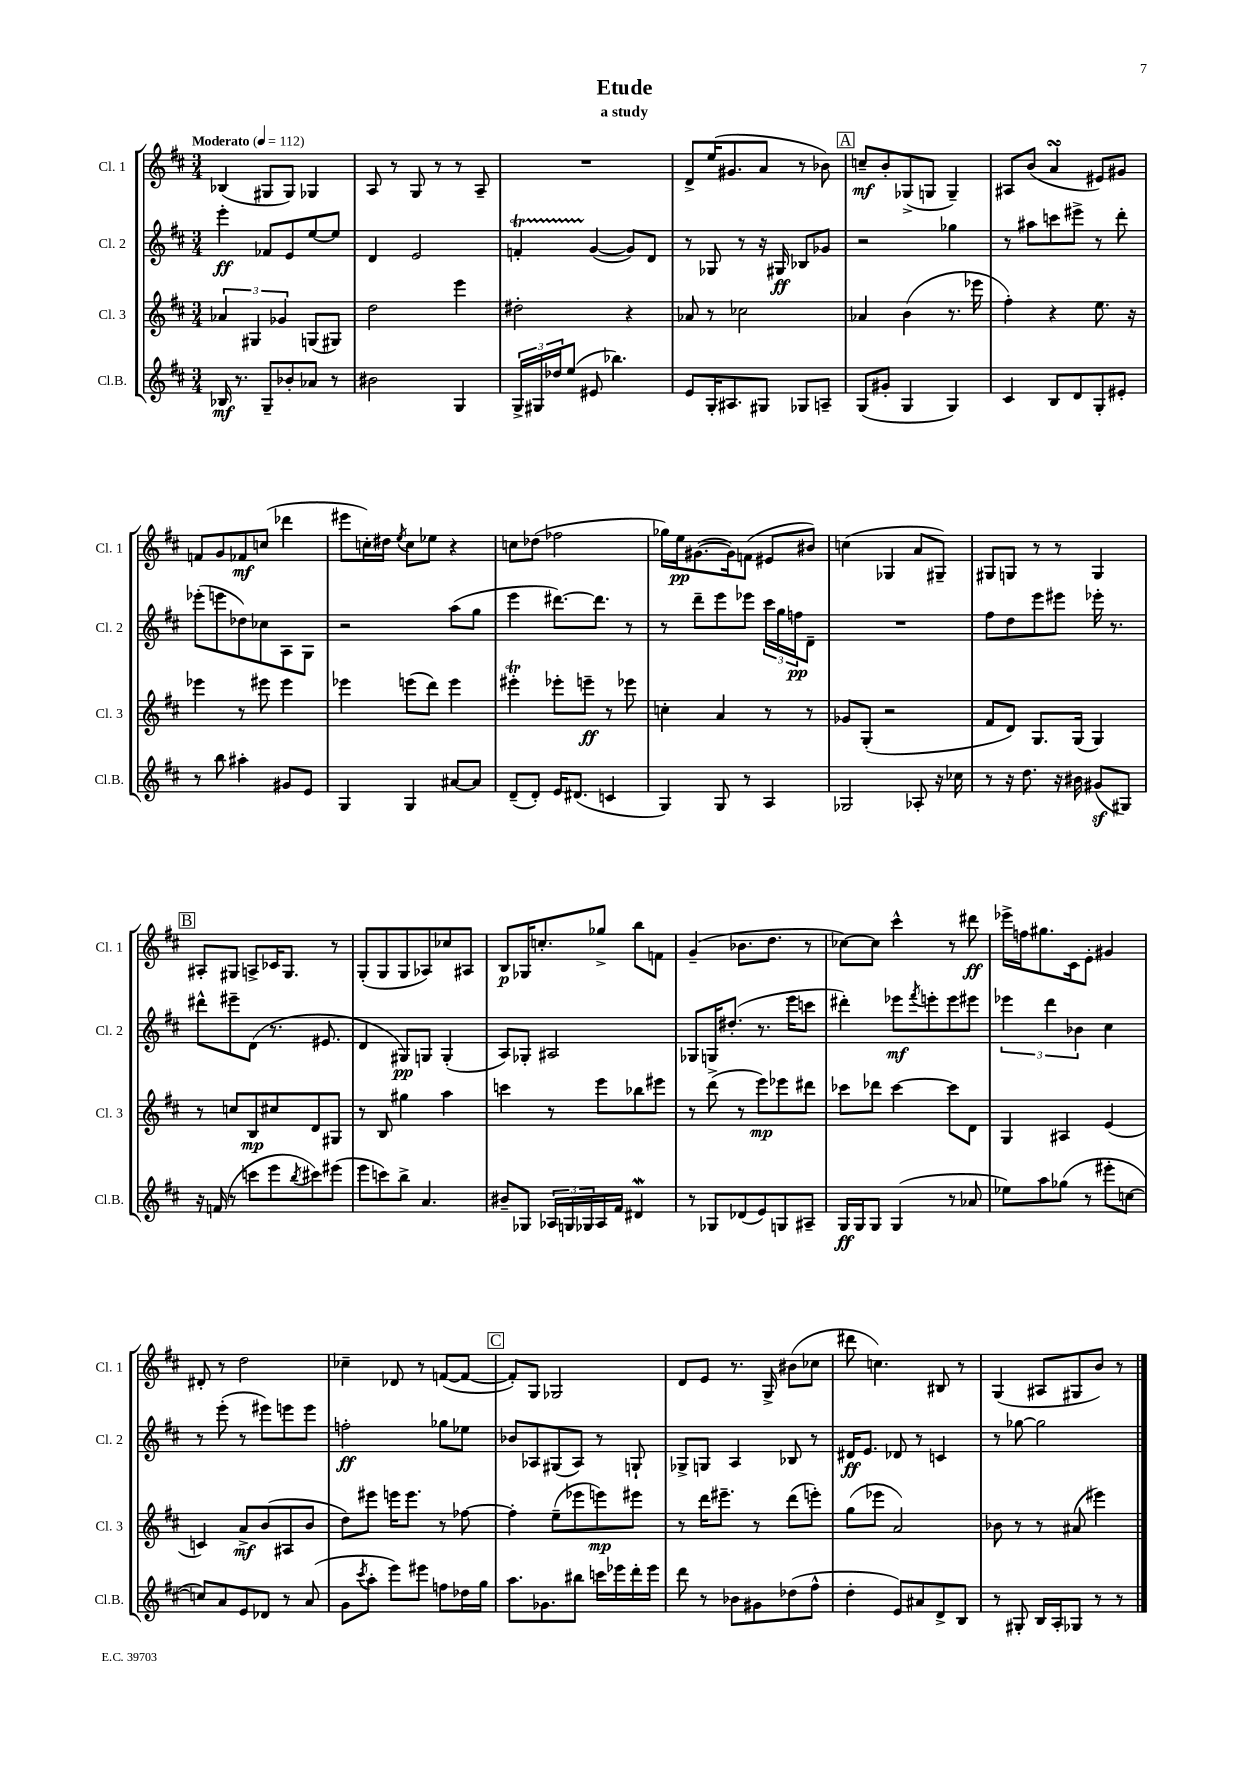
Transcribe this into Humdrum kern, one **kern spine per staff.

**kern	**dynam	**kern	**dynam	**kern	**dynam	**kern	**dynam
*part4	*part4	*part3	*part3	*part2	*part2	*part1	*part1
*staff4	*staff4	*staff3	*staff3	*staff2	*staff2	*staff1	*staff1
*I"Cl.B.	*	*I"Cl. 3	*	*I"Cl. 2	*	*I"Cl. 1	*
*I'Cl.B.	*	*I'Cl. 3	*	*I'Cl. 2	*	*I'Cl. 1	*
*clefG2	*	*clefG2	*	*clefG2	*	*clefG2	*
*k[f#c#]	*	*k[f#c#]	*	*k[f#c#]	*	*k[f#c#]	*
*M3/4	*	*M3/4	*	*M3/4	*	*M3/4	*
*MM112	*	*MM112	*	*MM112	*	*MM112	*
=1	=1	=1	=1	=1	=1	=1	=1
!	!	!	!	!	!	!LO:TX:a:B:t=Moderato	!
16B-X/	mf	6a-X/	.	4eee'\	ff	(4B-X/	.
8.r	.	.	.	.	.	.	.
.	.	6G#X/	.	.	.	.	.
8G~/L	.	.	.	8f-X/L	.	8G#X/L	.
.	.	6g-X/	.	.	.	.	.
8b-X'/	.	.	.	8e/	.	8G#/J)	.
8a-X/J	.	(8Gn/L	.	[8ee/	.	4G-X/	.
8r	.	8G#X/J)	.	8ee/J]	.	.	.
=2	=2	=2	=2	=2	=2	=2	=2
2b#X\	.	2dd\	.	4d/	.	8A/	.
.	.	.	.	.	.	8r	.
.	.	.	.	2e/	.	8G/	.
.	.	.	.	.	.	8r	.
4G/	.	4eee\	.	.	.	8r	.
.	.	.	.	.	.	8A~/	.
=3	=3	=3	=3	=3	=3	=3	=3
24G^/LL	.	2dd#X'\	.	4fnT'/	.	2.r	.
24G#X/	.	.	.	.	.	.	.
24dd-X/J	.	.	.	.	.	.	.
(8ee/J	.	.	.	.	.	.	.
8e#X/	.	.	.	([4g/	.	.	.
4.bb-X\)	.	.	.	.	.	.	.
.	.	4r	.	8g/L])	.	.	.
.	.	.	.	8d/J	.	.	.
=4	=4	=4	=4	=4	=4	=4	=4
8e/L	.	8a-X/	.	8r	.	8d^/L	.
16G'/K	.	8r	.	8G-X/	.	(16ee/K	.
8.A#X/	.	.	.	.	.	8.g#X/	.
.	.	2cc-X\	.	8r	.	.	.
8G#X/J	.	.	.	16r	.	8a/J	.
.	.	.	.	16G#X/	ff	.	.
8G-X/L	.	.	.	8B-X/L	.	8r	.
8An~/J	.	.	.	8g-X/J	.	8b-X\)	.
!!LO:REH:place=s1:t=A
=5	=5	=5	=5	=5	=5	=5	=5
(8G/L	.	4a-X/	.	2r	.	8ccn~/L	mf
8g#X'/J	.	.	.	.	.	8b'/	.
4G/	.	(4b\	.	.	.	(8G-X^/	.
.	.	.	.	.	.	8Gn/J	.
4G/)	.	8.r	.	4gg-X\	.	4G~/)	.
.	.	16eee-X\	.	.	.	.	.
=6	=6	=6	=6	=6	=6	=6	=6
4c#/	.	4ff#'\)	.	8r	.	8A#X/L	.
.	.	.	.	8aa#X\L	.	(8b/J	.
8B/L	.	4r	.	8cccn\	.	4asSSS/	.
8d/	.	.	.	8eee#X^\J	.	.	.
8G'/	.	8.ee\	.	8r	.	8e#X/L)	.
8e#X'/J	.	.	.	8ddd'\	.	8g#X/J	.
.	.	16r	.	.	.	.	.
!!LO:LB:g=z
=7	=7	=7	=7	=7	=7	=7	=7
8r	.	4eee-X\	.	(8eee-X'\L	.	8fn/L	.
8bb\	.	.	.	8eeen\	.	8g/	.
4aa#X'\	.	8r	.	8dd-X\)	.	8f-X/	mf
.	.	8eee#X\	.	8cc-X\	.	(8ccn/J	.
8g#X/L	.	4eee#\	.	8A\	.	4ddd-X\	.
8e/J	.	.	.	8G\J	.	.	.
=8	=8	=8	=8	=8	=8	=8	=8
4G/	.	4eee-X\	.	2r	.	8eee#X\L	.
.	.	.	.	.	.	16ccn'\L)	.
.	.	.	.	.	.	16dd#X\JJ	.
.	.	.	.	.	.	8qee/	.
4G/	.	(8eeen\L	.	.	.	8cc\L	.
.	.	8ddd\J)	.	.	.	8ee-X\J	.
[8a#X/L	.	4eee\	.	(8aa\L	.	4r	.
8a#/J]	.	.	.	8gg\J	.	.	.
=9	=9	=9	=9	=9	=9	=9	=9
(8d~/L	.	4eee#Xt'\	.	4eee\	.	8ccn\L	.
8d'/J)	.	.	.	.	.	(8dd-X\J	.
16e/KL	.	8eee-X'\L	.	[8.ddd#X\L)	.	2ff-X\	.
(8.d#X/J	.	.	.	.	.	.	.
.	.	8eeen~\J	ff	.	.	.	.
.	.	.	.	8.ddd#\J]	.	.	.
4cn/	.	8r	.	.	.	.	.
.	.	8eee-X\	.	8r	.	.	.
=10	=10	=10	=10	=10	=10	=10	=10
4G/)	.	4ccn'\	.	8r	.	16gg-X\LL)	.
.	.	.	.	.	.	16ee\J	pp
.	.	.	.	8ddd~\L	.	([8.g#X\	.
8G/	.	4a/	.	8eee\	.	.	.
.	.	.	.	.	.	16g#\k])	.
8r	.	.	.	8eee-X\J	.	(8fn\J	.
4A/	.	8r	.	24ccc#\LL	.	8e#X/L	.
.	.	.	.	24gg\	.	.	.
.	.	.	.	24ffn\J	pp	.	.
.	.	8r	.	8d~\J	.	8b#X/J)	.
=11	=11	=11	=11	=11	=11	=11	=11
2G-X/	.	8g-X/L	.	2.r	.	(4ccn\	.
.	.	(8G'/J	.	.	.	.	.
.	.	2r	.	.	.	4G-X/	.
8A-X'/	.	.	.	.	.	8a/L	.
16r	.	.	.	.	.	8G#X~/J)	.
16cc-X\	.	.	.	.	.	.	.
=12	=12	=12	=12	=12	=12	=12	=12
8r	.	8f#/L	.	8ff#\L	.	8G#X/L	.
16r	.	8d/J)	.	8dd\	.	8Gn/J	.
8.dd\	.	.	.	.	.	.	.
.	.	8.G/L	.	8eee\	.	8r	.
16r	.	.	.	8eee#X\J	.	8r	.
16b#X\	.	(16G/Jk	.	.	.	.	.
(8g#Xz/L	.	4G/)	.	16eee-X'\	.	4G/	.
.	.	.	.	8.r	.	.	.
8G#X/J)	.	.	.	.	.	.	.
!!LO:LB:g=z
!!LO:REH:place=s1:t=B
=13	=13	=13	=13	=13	=13	=13	=13
16r	.	8r	.	8ddd#X^^\L	.	8A#X'/L	.
(16fn/	.	.	.	.	.	.	.
8r	.	8ccn/L	.	8eee#X~\	.	8G#X/J	.
8cccn\L	.	8B/	mp	(8d\J	.	8An^/L	.
8eee\	.	8cc#X/	.	8.r	.	16c-X/K	.
.	.	.	.	.	.	8.G#/J	.
8qbb/	.	.	.	.	.	.	.
8ccc#X\)	.	8d/	.	.	.	.	.
.	.	.	.	8.e#X/	.	.	.
(8eee#X\J	.	8G#X/J	.	.	.	8r	.
=14	=14	=14	=14	=14	=14	=14	=14
8eee\L	.	8r	.	4d/	.	(8G'/L	.
8cccn\)	.	8B/	.	.	.	8G/	.
8bb^\J	.	4gg#X\	.	8G#X/L)	pp	8G/	.
4.a/	.	.	.	8Gn/J	.	8A-X/)	.
.	.	4aa\	.	(4G'/	.	8cc-X/	.
.	.	.	.	.	.	8A#X/J	.
=15	=15	=15	=15	=15	=15	=15	=15
8b#X~/L	.	4cccn\	.	8A/L)	.	8B/L	p
8G-X/J	.	.	.	8G-X'/J	.	16G-X/K	.
.	.	.	.	.	.	8.ccn'/	.
24A-X/LL	.	8r	.	2A#X/	.	.	.
24Gn/	.	.	.	.	.	.	.
24G-X/	.	.	.	.	.	.	.
16A-/	.	8eee\L	.	.	.	8gg-X^/J	.
16f#/JJ	.	.	.	.	.	.	.
4d#XW/	.	8bb-X\	.	.	.	8bb\L	.
.	.	8eee#X\J	.	.	.	8fn\J	.
=16	=16	=16	=16	=16	=16	=16	=16
8r	.	8r	.	8G-X/L	.	(4g~/	.
8G-X/L	.	(8ddd^\	.	16Gn/K	.	.	.
.	.	.	.	(8.dd#X'/J	.	.	.
(8d-X/	.	8r	.	.	.	8.b-X\L	.
8e/)	.	8eee\L)	mp	8.r	.	.	.
.	.	.	.	.	.	8.dd\J	.
8Gn/	.	8eee-X\	.	.	.	.	.
.	.	.	.	16eee\KL	.	.	.
8A#X~/J	.	8ddd#X\J	.	8cccn\J	.	8r	.
=17	=17	=17	=17	=17	=17	=17	=17
16G/LL	ff	8ccc-X\L	.	4ddd#X'\)	.	[8cc-X\L)	.
16G/J	.	.	.	.	.	.	.
8G/J	.	8ddd-X\J	.	.	.	8cc-\J]	.
(4G/	.	[4ccc-\	.	8eee-X\L	mf	4ccc#^^\	.
.	.	.	.	8qfff#/	.	.	.
.	.	.	.	8eeen'\	.	.	.
8r	.	8ccc-\L]	.	8eee\	.	8r	.
8a-X/	.	8d\J	.	8eee#X\J	.	8ddd#X\	ff
=18	=18	=18	=18	=18	=18	=18	=18
8ee-X\L)	.	4G/	.	6eee-X\	.	16eee-X^\LL	.
.	.	.	.	.	.	16ffn\J	.
8aa\	.	.	.	.	.	8.gg#X\	.
.	.	.	.	6ddd\	.	.	.
(8gg-X\J	.	4A#X/	.	.	.	.	.
.	.	.	.	.	.	16c#\k	.
.	.	.	.	6b-X\	.	.	.
8r	.	.	.	.	.	8e'\J	.
8eee#X'\L	.	(4e/	.	4cc#\	.	4g#X/	.
[8ccn\J	.	.	.	.	.	.	.
!!LO:LB:g=z
=19	=19	=19	=19	=19	=19	=19	=19
8ccn/L])	.	4cn/)	.	8r	.	8d#X'/	.
8a/	.	.	.	(8eee'\	.	8r	.
8e/	.	8a^/L	mf	8r	.	2dd\	.
8d-X/J	.	(8b/	.	8eee#X\L)	.	.	.
8r	.	8A#X/	.	8eeen\	.	.	.
(8a/	.	8b/J	.	8eee\J	.	.	.
=20	=20	=20	=20	=20	=20	=20	=20
8g\L	.	8dd\L)	.	2ffn'\	ff	4cc-X~\	.
8qccc#/	.	.	.	.	.	.	.
8aa'\J	.	8eee#X\J	.	.	.	.	.
8eee\L)	.	16eeen\KL	.	.	.	8d-X/	.
.	.	8.eee\J	.	.	.	.	.
8eee#X\J	.	.	.	.	.	8r	.
8ffn\L	.	8r	.	8gg-X\L	.	([8fn/L	.
16dd-X\L	.	[8ff-X\	.	8ee-X\J	.	8f/J_	.
16gg\JJ	.	.	.	.	.	.	.
!!LO:REH:place=s1:t=C
=21	=21	=21	=21	=21	=21	=21	=21
8.aa\L	.	4ff-'\]	.	8b-X/L	.	8f'/L])	.
.	.	.	.	8A-X/	.	8G/J	.
8.g-X\	.	.	.	.	.	.	.
.	.	(8ee~\L	.	(8G#X/	.	2G-X/	.
8bb#X\J	.	8eee-X\	.	8A-/J)	.	.	.
16cccn\LL	.	8eeen\)	mp	8r	.	.	.
16eee-X\	.	.	.	.	.	.	.
16ddd'\	.	8eee#X\J	.	8Gn`/	.	.	.
16eee-\JJ	.	.	.	.	.	.	.
=22	=22	=22	=22	=22	=22	=22	=22
8ddd\	.	8r	.	8G-X^/L	.	8d/L	.
8r	.	16ddd\KL	.	8Gn/J	.	8e/J	.
.	.	8.eee#X~\J	.	.	.	.	.
8b-X\L	.	.	.	4A/	.	8.r	.
8g#X\	.	8r	.	.	.	.	.
.	.	.	.	.	.	16G^/	.
(8dd-X\	.	(8ddd\L	.	8B-X/	.	(8b#X\L	.
8ff#^^\J	.	8eeen'\J)	.	8r	.	8cc-X\J	.
=23	=23	=23	=23	=23	=23	=23	=23
4dd'\	.	(8gg\L	.	16d#X/KL	ff	8ddd#X\	.
.	.	.	.	8.e/J	.	.	.
.	.	8eee-X\J	.	.	.	4.ccn\)	.
8e/L)	.	2a/)	.	8d-X/	.	.	.
8a#X/	.	.	.	8r	.	.	.
8d^/	.	.	.	4cn/	.	8B#X/	.
8B/J	.	.	.	.	.	8r	.
=24	=24	=24	=24	=24	=24	=24	=24
8r	.	8b-X\	.	8r	.	(4G/	.
8G#X'/	.	8r	.	[8gg-X\	.	.	.
16B/LL	.	8r	.	2gg-\]	.	8A#X/L	.
16A'/J	.	.	.	.	.	.	.
8G-X/J	.	(8a#X/	.	.	.	8G#X/	.
8r	.	4eee#X\)	.	.	.	8b/J)	.
8r	.	.	.	.	.	8r	.
==	==	==	==	==	==	==	==
*-	*-	*-	*-	*-	*-	*-	*-
